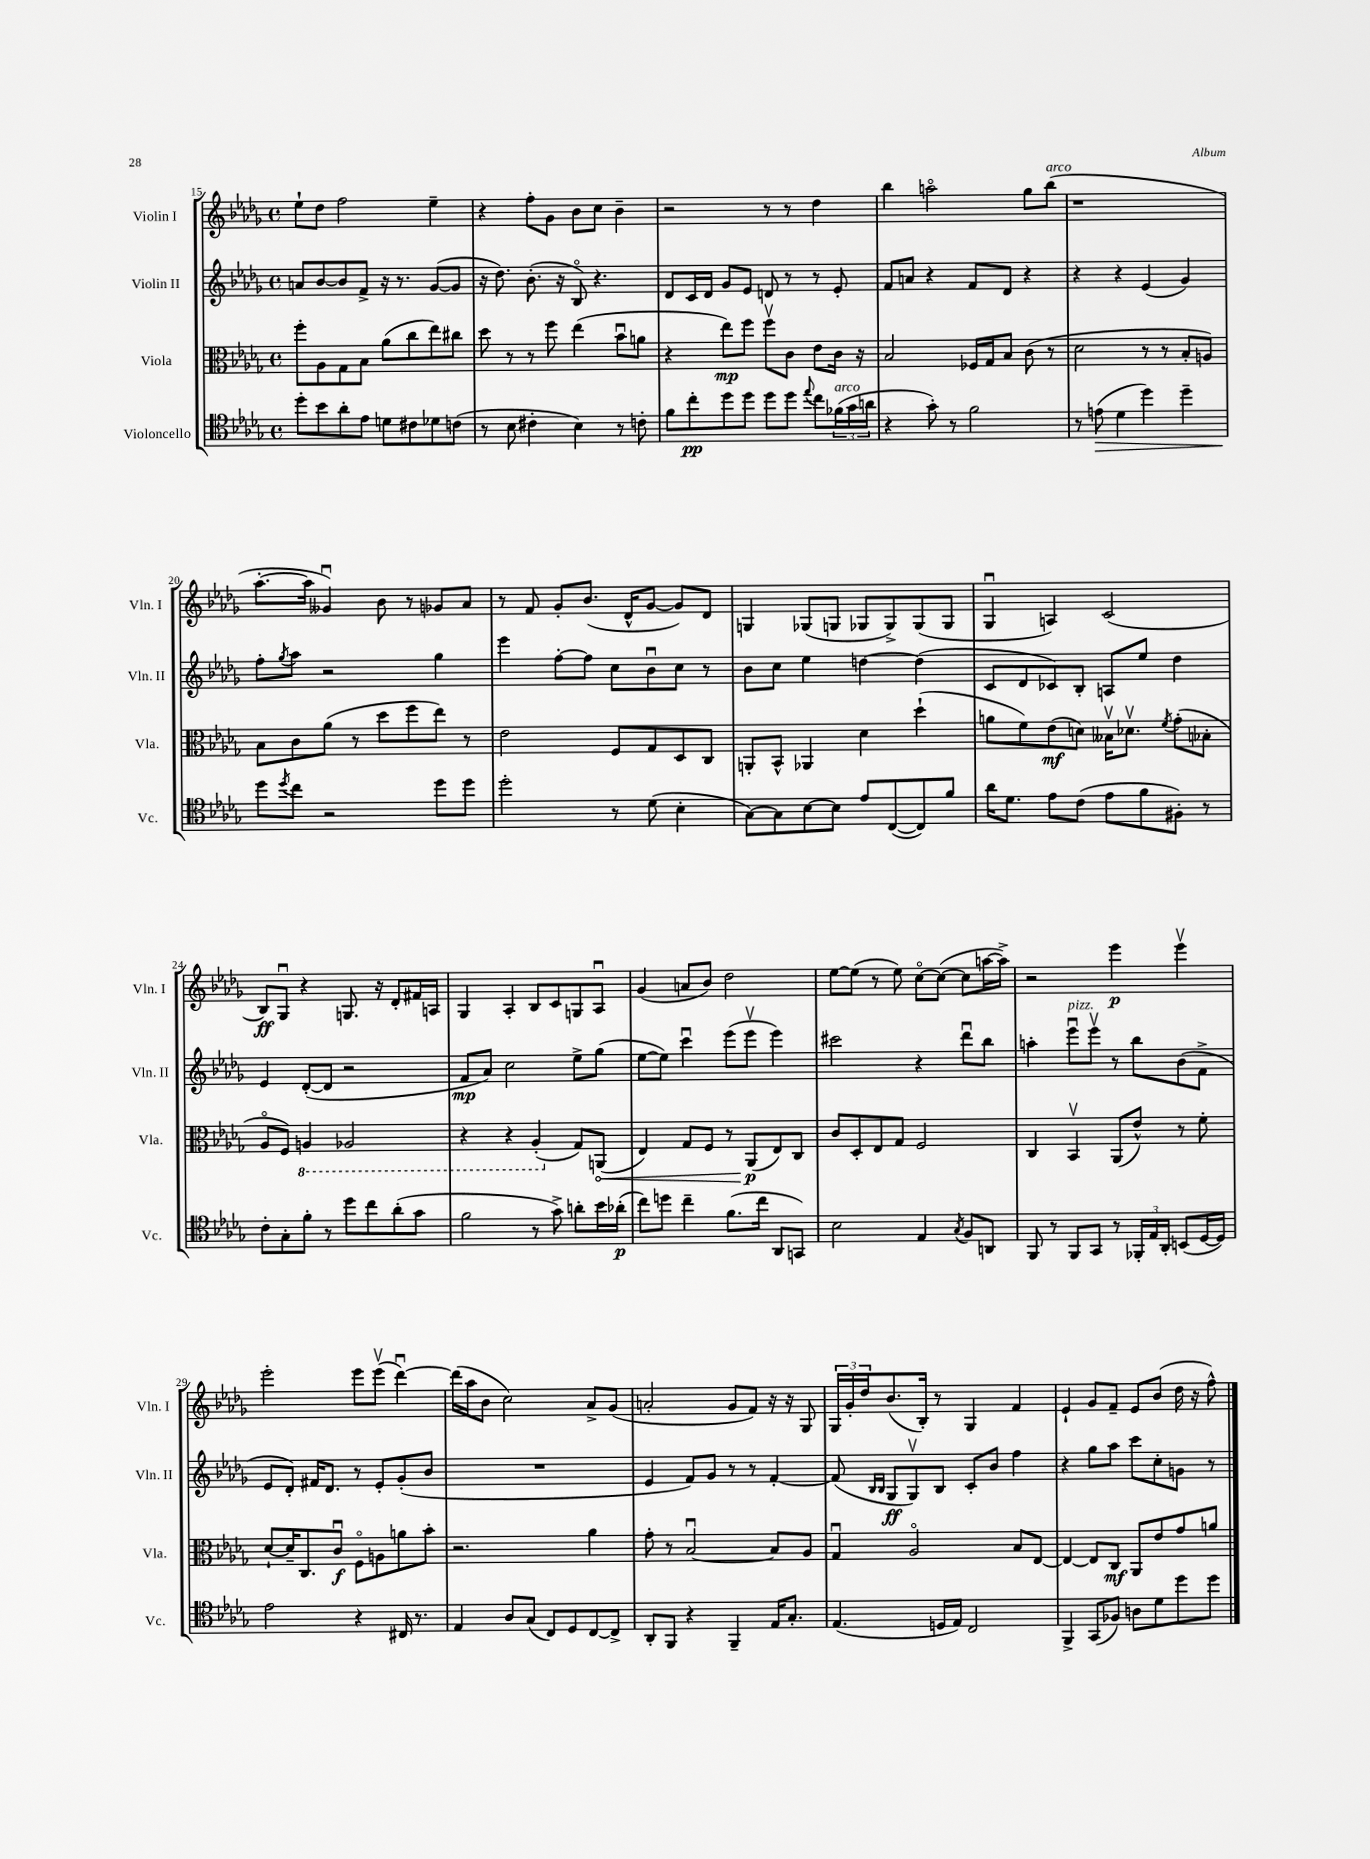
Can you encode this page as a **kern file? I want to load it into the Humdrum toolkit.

**kern	**dynam	**kern	**dynam	**kern	**dynam	**kern	**dynam
*part4	*part4	*part3	*part3	*part2	*part2	*part1	*part1
*staff4	*staff4	*staff3	*staff3	*staff2	*staff2	*staff1	*staff1
*I"Violoncello	*	*I"Viola	*	*I"Violin II	*	*I"Violin I	*
*I'Vc.	*	*I'Vla.	*	*I'Vln. II	*	*I'Vln. I	*
*clefC4	*	*clefC3	*	*clefG2	*	*clefG2	*
*k[b-e-a-d-g-]	*	*k[b-e-a-d-g-]	*	*k[b-e-a-d-g-]	*	*k[b-e-a-d-g-]	*
*M4/4	*	*M4/4	*	*M4/4	*	*M4/4	*
*met(c)	*	*met(c)	*	*met(c)	*	*met(c)	*
=15	=15	=15	=15	=15	=15	=15	=15
8dd-'\L	.	8ff'\L	.	8an/L	.	8ee-`\L	.
8b-\	.	8A-\	.	[8b-/	.	8dd-\J	.
8a-'\	.	8G-\	.	8b-/]	.	2ff\	.
8e-\J	.	8B-\J	.	8f^/J	.	.	.
8dn\L	.	(8a-\L	.	16r	.	.	.
.	.	.	.	8.r	.	.	.
8c#X\	.	8cc\	.	.	.	.	.
8d-X\	.	8ee-\)	.	([8g-/L	.	4ee-~\	.
(8cn\J	.	8cc#X\J	.	8g-/J]	.	.	.
=16	=16	=16	=16	=16	=16	=16	=16
8r	.	8dd-\	.	16r	.	4r	.
.	.	.	.	8.dd-\)	.	.	.
8B-\	.	8r	.	.	.	.	.
4c#X'\	.	8r	.	(8.b-'\	.	8ff'\L	.
.	.	8ff\	.	.	.	8g-\J	.
.	.	.	.	16r	.	.	.
4B-\)	.	(4ee-\	.	8B-/)	.	8b-\L	.
.	.	.	.	4.r	.	8cc\J	.
8r	.	8b-u\L	.	.	.	4b-~\	.
8cn'\	.	8an\J	.	.	.	.	.
=17	=17	=17	=17	=17	=17	=17	=17
8f\L	.	4r	.	8d-/L	.	2r	.
8cc'\	pp	.	.	16c/L	.	.	.
.	.	.	.	16d-/JJ	.	.	.
8dd-\	.	8ee-\L)	mp	8g-/L	.	.	.
8dd-\J	.	8ff\J	.	8e-/J	.	.	.
8dd-\L	.	8ffv\L	.	8dn/	.	8r	.
8dd-\J	.	8c\J	.	8r	.	8r	.
8qqee-/	.	.	.	.	.	.	.
8cc\L	.	8e-\L	.	8r	.	4dd-\	.
!LO:TX:a:i:t=arco	!	!	!	!	!	!	!
(24f-X\L	.	16c\Jk	.	8e-'/	.	.	.
24g-\	.	.	.	.	.	.	.
.	.	16r	.	.	.	.	.
24an\JJ	.	.	.	.	.	.	.
=18	=18	=18	=18	=18	=18	=18	=18
4r	.	2B-/	.	8f/L	.	4bb-\	.
.	.	.	.	8an/J	.	.	.
8g-'\)	.	.	.	4r	.	2aan\	.
8r	.	.	.	.	.	.	.
2f\	.	16F-X/LL	.	8f/L	.	.	.
.	.	16G-/J	.	.	.	.	.
.	.	8B-/J	.	8d-/J	.	.	.
.	.	(8c\	.	4r	.	8gg-\L	.
!	!	!	!	!	!	!LO:TX:a:i:t=arco	!
.	.	8r	.	.	.	(8bb-\J	.
=19	=19	=19	=19	=19	=19	=19	=19
8r	.	2d-\	.	4r	.	1r	.
!	!LO:HP:b	!	!	!	!	!	!
(8en\	>	.	.	.	.	.	.
4d-\	.	.	.	4r	.	.	.
4dd-\)	.	8r	.	(4e-/	.	.	.
.	.	8r	.	.	.	.	.
4dd-~\	.	8B-'/L	.	4g-/)	.	.	.
.	.	8An/J)	.	.	.	.	.
!!LO:LB:g=z
=20	=20	=20	=20	=20	=20	=20	=20
8dd-\L	.	8B-\L	.	8ff'\L	.	[8.aa-'\L	.
8qdd-/	.	.	.	8qgg-/	.	.	.
8cc\J	]	8c\	.	8aa-\J	.	.	.
.	.	.	.	.	.	16aa-\Jk]	.
2r	.	(8a-\J	.	2r	.	4g--Xu/)	.
.	.	8r	.	.	.	.	.
.	.	8dd-\L	.	.	.	8b-\	.
.	.	8ff\	.	.	.	8r	.
8dd-\L	.	8ee-\J)	.	4gg-\	.	8g-X/L	.
8dd-\J	.	8r	.	.	.	8a-/J	.
=21	=21	=21	=21	=21	=21	=21	=21
2dd-'\	.	2e-\	.	4eee-\	.	8r	.
.	.	.	.	.	.	8f/	.
.	.	.	.	[8ff'\L	.	8g-'/L	.
.	.	.	.	8ff\J]	.	(8.b-/J	.
8r	.	8F/L	.	8cc\L	.	.	.
.	.	.	.	.	.	16d-^^/KL	.
(8d-\	.	8G-/	.	8b-u\	.	[8g-/J	.
4B-'\	.	8D-/	.	8cc\J	.	8g-/L])	.
.	.	8C/J	.	8r	.	8d-/J	.
=22	=22	=22	=22	=22	=22	=22	=22
[8G-\L)	.	8AAn'/L	.	8b-\L	.	4Gn/	.
8G-\]	.	8BB-^^/J	.	8cc\J	.	.	.
[8B-\	.	4AA-X/	.	4ee-\	.	(8G-X/L	.
8B-\J]	.	.	.	.	.	8Gn/J	.
8e-/L	.	4d-\	.	[4ddn\	.	8G-X/L	.
([8C/	.	.	.	.	.	8G-^/)	.
8C/])	.	(4dd-`\	.	(4dd\]	.	(8G-/	.
8f/J	.	.	.	.	.	8G-/J	.
=23	=23	=23	=23	=23	=23	=23	=23
16a-\KL	.	8an\L	.	8c/L	.	4G-u/	.
8.d-\J	.	.	.	.	.	.	.
.	.	8f\)	.	8d-/	.	.	.
8e-\L	.	(8e-\	mf	8c-X/)	.	4An/)	.
(8c\J	.	8dn\J)	.	8B-'/J	.	.	.
8e-\L	.	16B--Xv\KL	.	8An/L	.	(2c/	.
.	.	8.d-Xv\J	.	.	.	.	.
8f\	.	.	.	8ee-/J	.	.	.
.	.	8qf/	.	.	.	.	.
8F#X'\J)	.	(8g-'\L	.	4dd-\	.	.	.
8r	.	8B-X'\J	.	.	.	.	.
!!LO:LB:g=z
=24	=24	=24	=24	=24	=24	=24	=24
8c'\L	.	8A-/L	.	4e-/	.	8B-/L)	ff
8G-'\	.	8F/J)	.	.	.	8G-u/J	.
*	*	*8ba	*	*	*	*	*
8f'\J	.	4AAn/	.	([8d-'/L	.	4r	.
8r	.	.	.	8d-/J]	.	.	.
8dd-\L	.	2AA-X/	.	2r	.	8.Gn/	.
8cc\	.	.	.	.	.	.	.
.	.	.	.	.	.	16r	.
(8a-'\	.	.	.	.	.	8d-'/L	.
8g-\J	.	.	.	.	.	16f#X/L	.
.	.	.	.	.	.	16An/JJ	.
=25	=25	=25	=25	=25	=25	=25	=25
2f\	.	4r	.	8f/L	mp	4G-/	.
.	.	.	.	8a-/J)	.	.	.
.	.	4r	.	2cc\	.	4A-'/	.
8r	.	(4AA-'/	.	.	.	8B-/L	.
8g-^\)	.	.	.	.	.	8c/	.
*	*	*X8ba	*	*	*	*	*
8an'\L	.	8G-/L)	.	8ee-^\L	.	8Gn/	.
!	!	!	!LO:HP:b	!	!	!	!
16b-\L	.	(8AAn/J	<	(8gg-\J	.	8A-u/J	.
(16a-X'\JJ	p	.	.	.	.	.	.
=26	=26	=26	=26	=26	=26	=26	=26
8cc\L)	.	4E-/)	.	[8ee-\L	.	(4g-/	.
8ddn\J	.	.	.	8ee-\J])	.	.	.
4cc~\	.	8G-/L	.	4cccu\	.	8an/L	.
.	.	8F/J	.	.	.	8b-/J)	.
(8.f\L	.	8r	.	(8eee-\L	.	2dd-\	.
.	.	(8AA-/L	p	8eee-v\J	.	.	.
16cc\Jk	.	.	.	.	.	.	.
8AA-/L	.	8E-/)	[	4eee-\)	.	.	.
8GGn/J)	.	8C/J	.	.	.	.	.
=27	=27	=27	=27	=27	=27	=27	=27
2B-\	.	8c/L	.	2ccc#X\	.	[8ee-\L	.
.	.	8D-'/	.	.	.	(8ee-\J]	.
.	.	8E-/	.	.	.	8r	.
.	.	8G-/J	.	.	.	8ee-\)	.
4E-/	.	2F/	.	4r	.	[8cc\L	.
.	.	.	.	.	.	(8cc\J_	.
8qG-/	.	.	.	.	.	.	.
8F/L	.	.	.	8ddd-u\L	.	8cc\L]	.
8AAn/J	.	.	.	8bb-\J	.	[16aan\L	.
.	.	.	.	.	.	16aa^\JJ])	.
=28	=28	=28	=28	=28	=28	=28	=28
8FF/	.	4C/	.	4aan'\	.	2r	.
8r	.	.	.	.	.	.	.
!	!	!	!	!LO:TX:a:i:t=pizz.	!	!	!
8FF/L	.	4BB-v/	.	8eee-u\L	.	.	.
8GG-/J	.	.	.	8eee-v\J	.	.	.
8r	.	(8AA-/L	.	8r	.	4eee-\	p
24FF-X'/LL	.	8e-^^/J)	.	8bb-\L	.	.	.
24E-/	.	.	.	.	.	.	.
24AA-'/JJ	.	.	.	.	.	.	.
(8BBn/L	.	8r	.	(8b-\	.	4eee-v\	.
[16D-/L	.	8f'\	.	8f^\J	.	.	.
16D-/JJ])	.	.	.	.	.	.	.
!!LO:LB:g=z
=29	=29	=29	=29	=29	=29	=29	=29
2e-\	.	[8d-`/L	.	8e-/L	.	2eee-'\	.
.	.	16d-~/K]	.	8d-'/J)	.	.	.
.	.	8.C/	.	.	.	.	.
.	.	.	.	16f#X/KL	.	.	.
.	.	.	.	8.d-/J	.	.	.
.	.	8cu/J	f	.	.	.	.
4r	.	8F\L	.	8r	.	8eee-\L	.
.	.	8An\	.	8e-'/L	.	(8eee-v\J	.
16C#X/	.	8an\	.	(8g-'/	.	[4ddd-u\)	.
8.r	.	.	.	.	.	.	.
.	.	8b-'\J	.	8b-/J	.	.	.
=30	=30	=30	=30	=30	=30	=30	=30
4E-/	.	2.r	.	1r	.	(16ddd-\LL]	.
.	.	.	.	.	.	16aa-\J	.
.	.	.	.	.	.	8b-\J	.
8A-/L	.	.	.	.	.	2cc\)	.
(8G-/J	.	.	.	.	.	.	.
8C/L)	.	.	.	.	.	.	.
8D-/	.	.	.	.	.	.	.
[8C/	.	4a-\	.	.	.	8a-^/L	.
8C^/J]	.	.	.	.	.	(8g-/J	.
=31	=31	=31	=31	=31	=31	=31	=31
8AA-'/L	.	8g-'\	.	4e-/	.	2an'/	.
8FF/J	.	8r	.	.	.	.	.
4r	.	[2B-u/	.	8f/L)	.	.	.
.	.	.	.	8g-/J	.	.	.
4FF~/	.	.	.	8r	.	8g-/L	.
.	.	.	.	8r	.	8f/J)	.
16E-/KL	.	8B-/L]	.	[4f'/	.	16r	.
8.G-'/J	.	.	.	.	.	16r	.
.	.	8A-/J	.	.	.	8G-/	.
=32	=32	=32	=32	=32	=32	=32	=32
(4.E-/	.	4G-u/	.	(8f/]	.	24G-/LL	.
.	.	.	.	.	.	24g-'/	.
.	.	.	.	.	.	24dd-/J	.
.	.	.	.	16qqB-/LL	.	.	.
.	.	.	.	16qqB-/JJ	.	.	.
.	.	.	.	8G-/L	ff	(8.b-/	.
.	.	2A-/	.	8G-v/)	.	.	.
.	.	.	.	.	.	16B-'/Jk)	.
16Dn/LL	.	.	.	8B-/J	.	8r	.
16E-/JJ)	.	.	.	.	.	.	.
2C/	.	.	.	8c'/L	.	4G-/	.
.	.	.	.	8b-/J	.	.	.
.	.	8B-/L	.	4ff\	.	4f/	.
.	.	[8E-/J	.	.	.	.	.
=33	=33	=33	=33	=33	=33	=33	=33
4FF^/	.	4E-/_	.	4r	.	4e-`/	.
(8GG-/L	.	8E-/L]	.	8gg-\L	.	8g-/L	.
8F-X/J)	.	8C/J	mf	8aa-\J	.	8f~/J	.
8An\L	.	8AA-/L	.	8ccc\L	.	8e-/L	.
8d-\	.	8e-/	.	8cc'\	.	(8b-/J	.
8dd-\	.	8g-/	.	8gn\J	.	16dd-\	.
.	.	.	.	.	.	16r	.
8dd-\J	.	8an/J	.	8r	.	8ff^^\)	.
==	==	==	==	==	==	==	==
*-	*-	*-	*-	*-	*-	*-	*-
